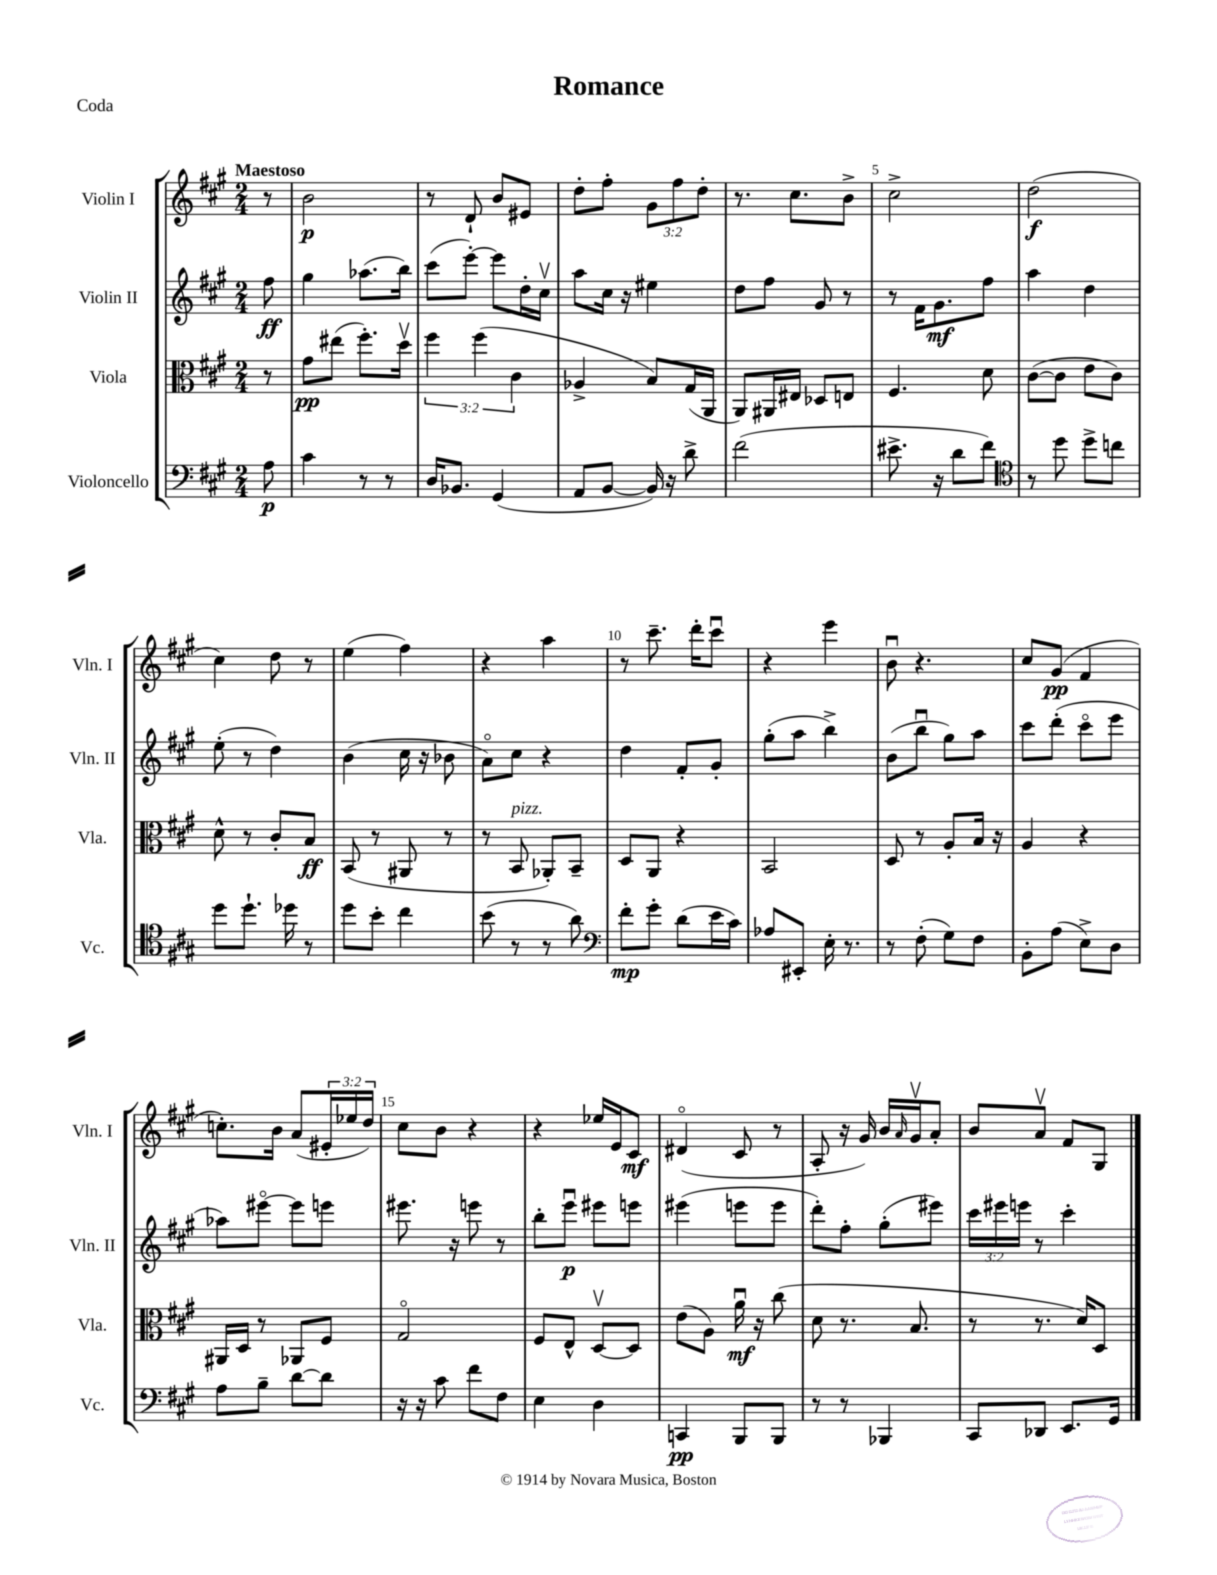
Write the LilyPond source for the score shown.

\header { title = "Romance" piece = "Coda" }
<<
\new StaffGroup <<
\new Staff = "s0" \with { instrumentName = "Violin I" shortInstrumentName = "Vln. I" } {
    \clef treble \key a \major \numericTimeSignature \time 2/4 \override Staff.TupletNumber.text = #tuplet-number::calc-fraction-text \partial 8 \tempo "Maestoso"
    r8 |
    b'2\p |
    r8 d'8-! b'8 eis'8 |
    d''8-. fis''8-. \tuplet 3/2 { gis'8 fis''8 d''8-. } |
    r8. cis''8. b'8-> |
    cis''2-> |
    d''2\f( |
    cis''4) d''8 r8 |
    e''4( fis''4) |
    r4 a''4 |
    r8 cis'''8.-- d'''16-. cis'''8\downbow |
    r4 e'''4 |
    b'8\downbow r4. |
    cis''8 gis'8\pp( fis'4 |
    c''8.-.) b'16 a'8( \tuplet 3/2 { eis'16-. ees''16 d''16) } |
    cis''8 b'8 r4 |
    r4 ees''16 e'16 cis'8\mf |
    dis'4\flageolet( cis'8 r8 |
    a8-. r16 gis'16) b'16 \grace { a'16 } gis'16\upbow a'8-. |
    b'8 a'8\upbow fis'8 gis8 \bar "|." |
}
\new Staff = "s1" \with { instrumentName = "Violin II" shortInstrumentName = "Vln. II" } {
    \clef treble \key a \major \numericTimeSignature \time 2/4 \override Staff.TupletNumber.text = #tuplet-number::calc-fraction-text \partial 8
    fis''8\ff |
    gis''4 aes''8.( b''16) |
    cis'''8( e'''8~-.) e'''8 d''16-. cis''16\upbow |
    a''8 cis''16 r16 eis''4 |
    d''8 fis''8 gis'8 r8 |
    r8 fis'16 gis'8.\mf fis''8 |
    a''4 d''4 |
    e''8-.( r8 d''4) |
    b'4( cis''16 r16 bes'8 |
    a'8\flageolet) cis''8 r4 |
    d''4 fis'8-. gis'8-. |
    gis''8-.( a''8 b''4->) |
    b'8( b''8\downbow gis''8) a''8 |
    cis'''8 d'''8-.( cis'''8\flageolet e'''8 |
    aes''8) eis'''8~\flageolet eis'''8 e'''8 |
    eis'''8. r16 e'''8 r8 |
    b''8-. e'''8\downbow\p eis'''8 e'''8 |
    eis'''4( e'''8 e'''8 |
    d'''8-.) fis''8-. gis''8-.( eis'''8) |
    \tuplet 3/2 { cis'''16 eis'''16 e'''16 } r8 cis'''4-. \bar "|." |
}
\new Staff = "s2" \with { instrumentName = "Viola" shortInstrumentName = "Vla." } {
    \clef alto \key a \major \numericTimeSignature \time 2/4 \override Staff.TupletNumber.text = #tuplet-number::calc-fraction-text \partial 8
    r8 |
    gis'8\pp eis''8( fis''8.-.) d''16\upbow |
    \tuplet 3/2 { fis''4 fis''4( cis'4 } |
    aes4-> b8) gis16( a,16 |
    a,8) ais,16 eis16 des8 e8 |
    fis4. d'8 |
    cis'8~( cis'8 e'8 cis'8) |
    d'8-^ r8 cis'8-. b8\ff |
    b,8( r8 ais,8 r8 |
    r8 b,8^\markup { \italic "pizz." } aes,8-.) b,8-- |
    d8 a,8 r4 |
    b,2 |
    d8 r8 a8-. b16 r16 |
    a4 r4 |
    ais,16 d16 r8 aes,8 fis8 |
    gis2\flageolet |
    fis8 e8-^ d8~\upbow d8 |
    e'8( a8) a'16\downbow\mf r16 cis''8( |
    d'8 r8. b8. |
    r8 r8. d'16) d8 \bar "|." |
}
\new Staff = "s3" \with { instrumentName = "Violoncello" shortInstrumentName = "Vc." } {
    \clef bass \key a \major \numericTimeSignature \time 2/4 \partial 8
    a8\p |
    cis'4 r8 r8 |
    d16 bes,8. gis,4( |
    a,8 b,8~ b,16) r16 d'8-> |
    fis'2( |
    eis'8.-> r16 d'8 fis'8) |
    \clef tenor r8 d''8 d''8-> c''8 |
    d''8 d''8.-! des''16 r8 |
    d''8 b'8-. cis''4 |
    b'8( r8 r8 a'8) |
    \clef bass fis'8-.\mp gis'8-. d'8( e'16 cis'16) |
    aes8 eis,8-. e16-. r8. |
    r8 fis8-.( gis8) fis8 |
    b,8-. a8( e8->) d8 |
    a8 b8-- d'8~ d'8 |
    r16 r16 cis'8 fis'8 fis8 |
    e4 d4 |
    c,4\pp b,,8 b,,8 |
    r8 r8 bes,,4 |
    cis,8 des,8 e,8. gis,16 \bar "|." |
}
>>
>>
\layout { \context { \Score \override BarNumber.break-visibility = ##(#f #t #t) barNumberVisibility = #(every-nth-bar-number-visible 5) } }
